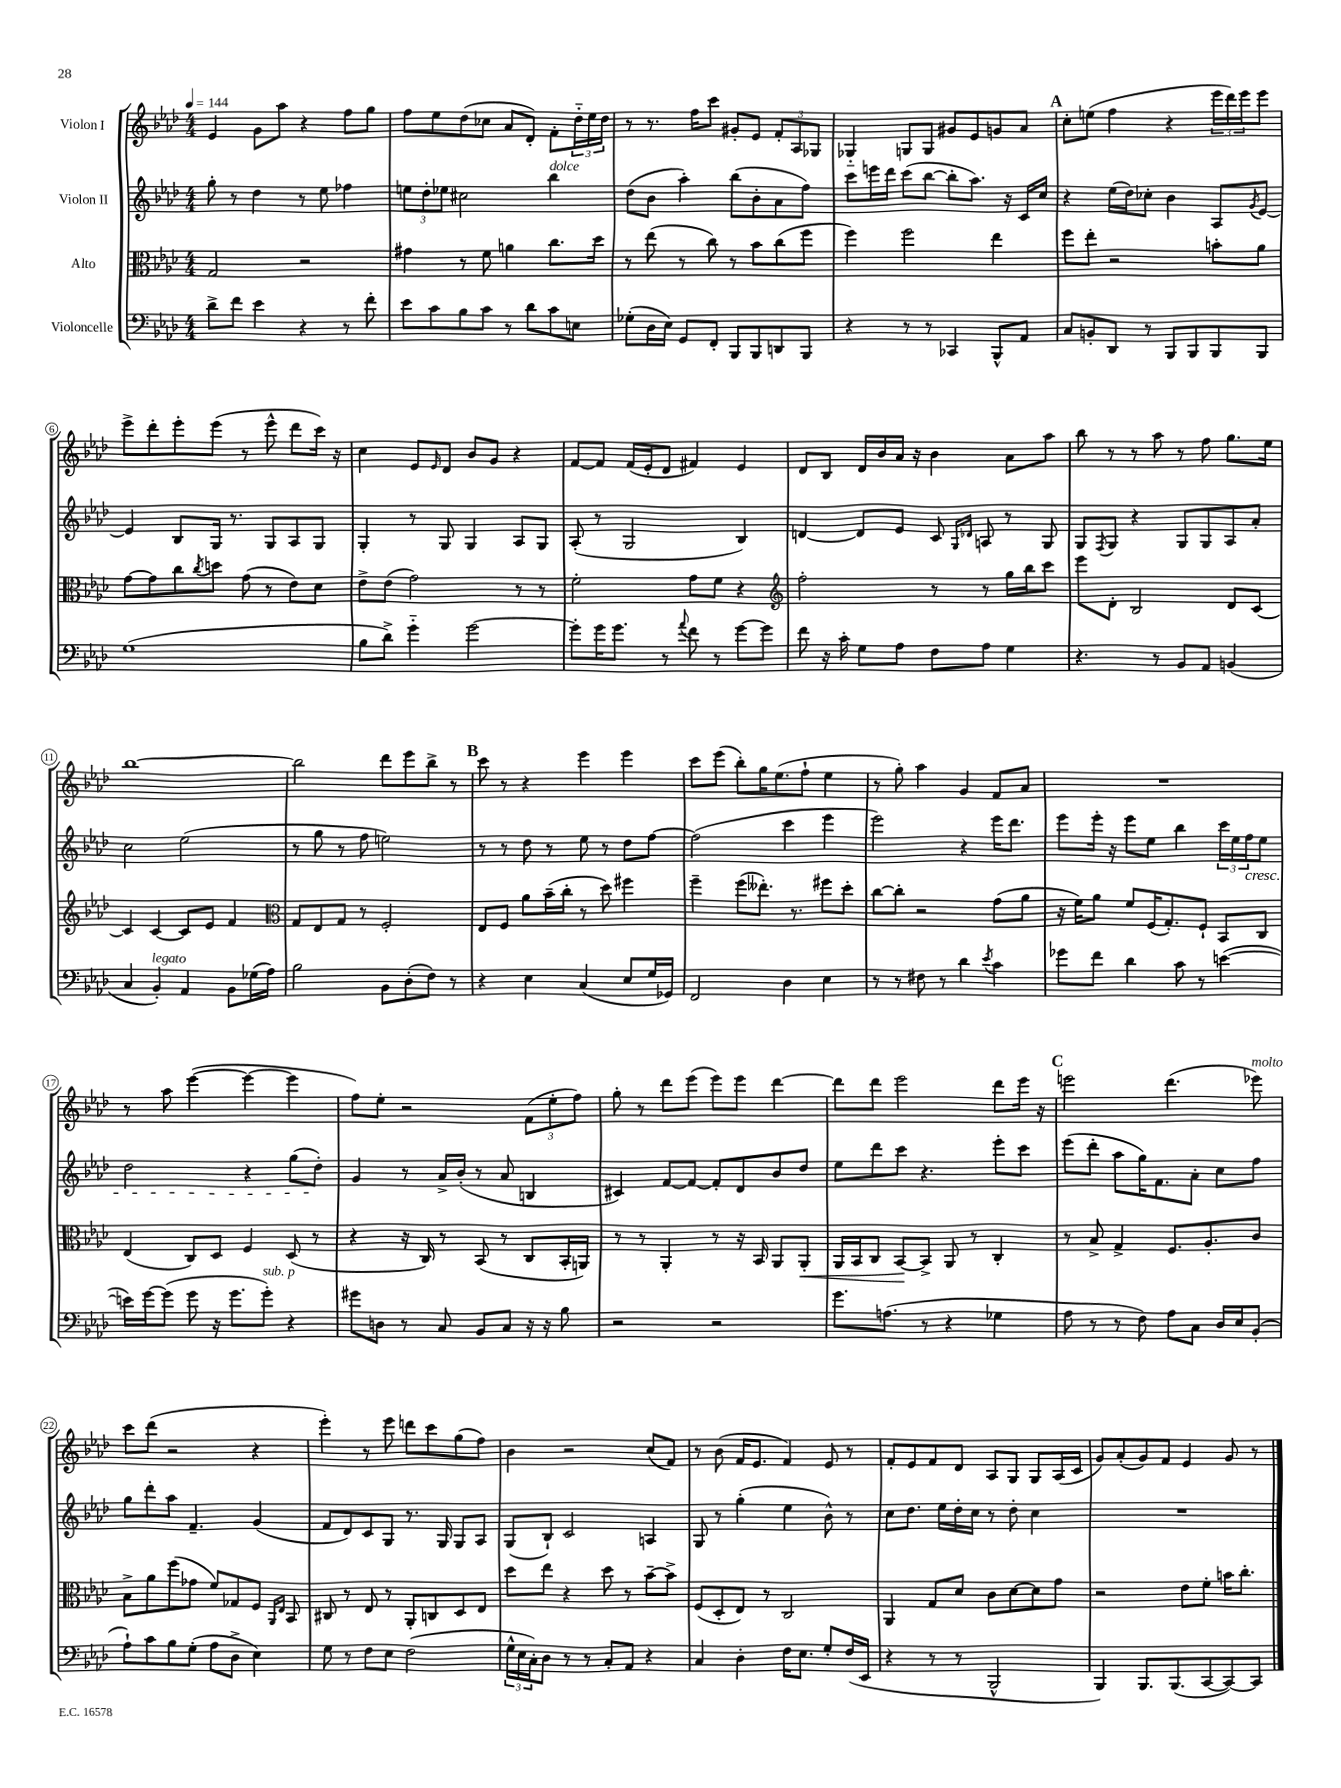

**kern	**kern	**kern	**kern
*staff4	*staff3	*staff2	*staff1
*clefF4	*clefC3	*clefG2	*clefG2
*k[b-e-a-d-]	*k[b-e-a-d-]	*k[b-e-a-d-]	*k[b-e-a-d-]
*M4/4	*M4/4	*M4/4	*M4/4
*MM144	*MM144	*MM144	*MM144
8d-^	2G	8gg'	4e-
8f	.	8r	.
4e-	.	4dd-	8g
.	.	.	8aa-
4r	2r	8r	4r
.	.	8ee-	.
8r	.	4ff-	8ff
8f'	.	.	8gg
=	=	=	=
8e-	4g#	12ee	8ff
.	.	12dd-'	.
8c	.	.	8ee-
.	.	12ee-	.
8B-	8r	2cc#	(8dd-
8c	8f	.	8cc-
8r	4a	.	8a-
8d-	.	.	8d-')
8c	8.cc	4bb-	8f'
8E	.	.	24dd-'~
.	.	.	24ee-
.	16dd-	.	.
.	.	.	24dd-
=	=	=	=
(8G-'	8r	(8dd-	8r
16D-	(8ee-	8b-	8.r
16E-)	.	.	.
8GG	8r	4aa-')	.
.	.	.	16ff
8FF'	8cc)	.	8ccc
8BBB-	8r	(8bb-	8g#'
8BBB-	8b-	8b-'	8e-
8DD	(8cc	8a-	12f'
.	.	.	12A-
8BBB-	8ff	8ff)	.
.	.	.	12G-
=	=	=	=
4r	4ff)	8ccc	4G-'~
.	.	16eee	.
.	.	16ddd-	.
8r	2ff	(8ccc	8G
8r	.	[8bb-	8G
4CC-	.	8bb-']	8g#
.	.	8.aa-)	8e-
8BBB-^^	4ee-	.	8g
.	.	16r	.
8AA-	.	16c	8a-
.	.	16cc	.
=	=	=	=
8C	8ff	4r	8cc'
8BB'	8ee-'	.	(8ee
8DD-	2r	(16ee-	4ff
.	.	16dd-)	.
8r	.	8cc-'	.
8BBB-	.	4b-	4r
8BBB-	.	.	.
8BBB-	8b'	8A-	24eee-
.	.	.	24ddd-)
.	.	.	24eee-
.	.	8qg	.
8BBB-	8a-	[8e-	8eee-
=	=	=	=
(1G	[8g	4e-]	8eee-^
.	8g]	.	8ddd-'
.	8cc	8B-	8eee-'
.	8qcc	.	.
.	8dd	16G	(8eee-
.	.	8.r	.
.	(8g	.	8r
.	8r	8G	8eee-^^
.	8e-)	8A-	8ddd-
.	8d-	8G	16ccc)
.	.	.	16r
=	=	=	=
8B-	8e-^	4G'	4cc
8d-^)	(8e-	.	.
4g'~	2g)	8r	8e-
.	.	.	16qqe-
.	.	8G	8d-
[2g	.	4G	8b-
.	.	.	8g
.	8r	8A-	4r
.	8r	8G	.
=	=	=	=
8g']	2f'	(8A-'	[8f
16g	.	8r	8f]
8.g	.	.	.
.	.	2G	(16f
.	.	.	16e-'
8r	.	.	8d-
8qqa-	.	.	.
8f	8g	.	4f#)
8r	8f	.	.
[8g	4r	4B-)	4e-
8g]	.	.	.
=	=	=	=
*	*clefG2	*	*
8f	2ff'	[4d	8d-
16r	.	.	8B-
16c'	.	.	.
8G	.	8d]	16d-
.	.	.	16b-
8A-	.	8e-	16a-
.	.	.	16r
8F	8r	8c	4b-
.	.	16qqG	.
.	.	16qqd-	.
8A-	8r	8A	.
4G	16gg	8r	8a-
.	16bb-	.	.
.	8ccc	8G	8aa-
=	=	=	=
4.r	8eee-	8G	8bb-
.	.	8qF	.
.	8d-'	8G	8r
.	2B-	4r	8r
8r	.	.	8aa-
8BB-	.	8G	8r
8AA-	.	8G	8ff
(4BB	8d-	8A-	8.gg
.	[8c	8a-'	.
.	.	.	16ee-
=	=	=	=
4C	4c]	2cc	[1bb-
4BB-')	[4c	.	.
4AA-	8c]	(2ee-	.
.	8e-	.	.
8BB-	4f	.	.
(16G-	.	.	.
16A-)	.	.	.
=	=	=	=
*	*clefC3	*	*
2B-	8G	8r	2bb-]
.	8E-	8gg	.
.	8G	8r	.
.	8r	8ff	.
8BB-	2F'	2ee)	8ddd-
(8D-'	.	.	8eee-
8F)	.	.	8bb-^
8r	.	.	8r
=	=	=	=
4r	8E-	8r	8ccc
.	8F	8r	8r
4E-	8a-	8dd-	4r
.	(16b-~	8r	.
.	16cc'	.	.
(4C	8r	8ee-	4eee-
.	8dd-)	8r	.
8E-	4ff#	8dd-	4eee-
16G	.	[8ff	.
16GG-)	.	.	.
=	=	=	=
2FF	4ff~	(2ff]	8ccc
.	.	.	(8eee-
.	(8ff	.	8bb-')
.	8.ee--')	.	16gg
.	.	.	(8.ee-
4D-	.	4ccc	.
.	8.r	.	.
.	.	.	8ff`
4E-	8ff#	4eee-	4ee-
.	8dd-'	.	.
=	=	=	=
8r	[8cc	2eee-)	8r
8r	8cc']	.	8gg')
8F#	2r	.	4aa-
8r	.	.	.
4d-	.	4r	4g
8qe-	.	.	.
4c	(8g	16eee-	8f
.	.	8.ddd-	.
.	8a-	.	8a-
=	=	=	=
8g-	16r	8eee-	1r
.	16f)	.	.
8f	8a-	16eee-'	.
.	.	16r	.
4d-	8f	8eee-	.
.	(16F	8ee-	.
.	8.G')	.	.
8c	.	4bb-	.
8r	8F`	.	.
([4e	8BB-	24ccc	.
.	.	24ee-	.
.	.	24ff	.
.	8C	8ee-	.
=	=	=	=
16e])	(4E-	2dd-	8r
[16g	.	.	.
(8g]	.	.	8aa-
8g	8C)	.	([4eee-
16r	8D-	.	.
8.g	.	.	.
.	4F	4r	4eee-_
8g')	.	.	.
4r	(8D-	(8gg	4eee-]
.	8r	8dd-')	.
=	=	=	=
8g#	4r	4g	8ff)
8D	.	.	8ee-'
8r	16r	8r	2r
.	16C)	.	.
8C	8r	16a-^	.
.	.	(16b-'	.
8BB-	(8BB-	8r	.
8C	8r	8a-	.
16r	8C	4B	(12f
16r	.	.	.
.	.	.	12ee-'
8B-	16BB-'	.	.
.	.	.	12ff)
.	16AA)	.	.
=	=	=	=
2r	8r	4c#)	8gg'
.	8r	.	8r
.	4AA-'	[8f	8ddd-
.	.	8f_	(8eee-
2r	8r	8f']	8eee-)
.	16r	8d-	8eee-
.	16BB-	.	.
.	8AA-	8b-	[4ddd-
.	8AA-'	8dd-	.
=	=	=	=
8.g	16AA-	8ee-	8ddd-]
.	16BB-	.	.
.	8C	8ddd-	8ddd-
(8.A	.	.	.
.	[8BB-	8ccc	2eee-
8r	8BB-^]	4.r	.
4r	8AA-	.	.
.	8r	.	.
4G-	4C'	8eee-'	8ddd-
.	.	8ccc	16eee-
.	.	.	16r
=	=	=	=
8A-	8r	(8eee-	2eee
8r	8B-^	8ddd-'	.
8r	4G^	8aa-	.
8F)	.	16gg)	.
.	.	8.f	.
8A-	8.F	.	(4.ddd-
8C	.	8a-'	.
.	8.A-'	.	.
16D-	.	8cc	.
16E-	.	.	.
(8BB-'	8c	8ff	8eee-)
=	=	=	=
8A-`)	8B-^	8gg	8ccc
8c	8a-	8ddd-'	(8ddd-
8B-	(8ff	8aa-	2r
(8G'	8g-	4.f~	.
8A-	8f)	.	.
8D-^	8G-	.	.
4E-)	8F	(4g	4r
.	16qqAA-	.	.
.	16qqE-	.	.
.	8BB-	.	.
=	=	=	=
8G	8C#	8f	4eee-')
8r	8r	8d-)	.
8F	8E-	8c	8r
8E-	8r	8G	8eee-
(2F	8AA-'	8.r	8ddd
.	8C	.	8ccc
.	.	16G	.
.	8D-	8G	(8gg
.	8E-	8A-	8ff)
=	=	=	=
24G^^	8dd-	(8G	4b-
24E-	.	.	.
24C')	.	.	.
8D-	8ee-	8B-`)	.
8r	4r	2c	2r
8r	.	.	.
8C'	8dd-	.	.
8AA-	8r	.	.
4r	[8b-~	4A	(8cc
.	8b-^]	.	8f)
=	=	=	=
4C	(8F	8G	8r
.	8D-'	8r	(8b-
4D-'	8E-)	(4gg'	16f
.	.	.	8.e-
.	8r	.	.
16F	2C	4ee-	4f)
8.E-	.	.	.
8G'	.	8b-^^)	8e-
(16F	.	8r	8r
16EE-	.	.	.
=	=	=	=
4r	4AA-	8cc	8f'
.	.	8.dd-	8e-
8r	8G	.	8f
.	.	16ee-	.
8r	8d-	16dd-'	8d-
.	.	16cc	.
2BBB-^^	8c	8r	8A-
.	[8d-	8dd-'	8G
.	8d-]	4cc	8G
.	8g	.	(16A-
.	.	.	16c
=	=	=	=
4BBB-)	2r	1r	8g)
.	.	.	(8a-'
8.BBB-	.	.	8g)
.	.	.	8f
(8.BBB-	.	.	.
.	8e-	.	4e-
[8CC	8f'	.	.
8CC_)	16b	.	8g
.	8.cc'	.	.
8CC]	.	.	8r
==	==	==	==
*-	*-	*-	*-
